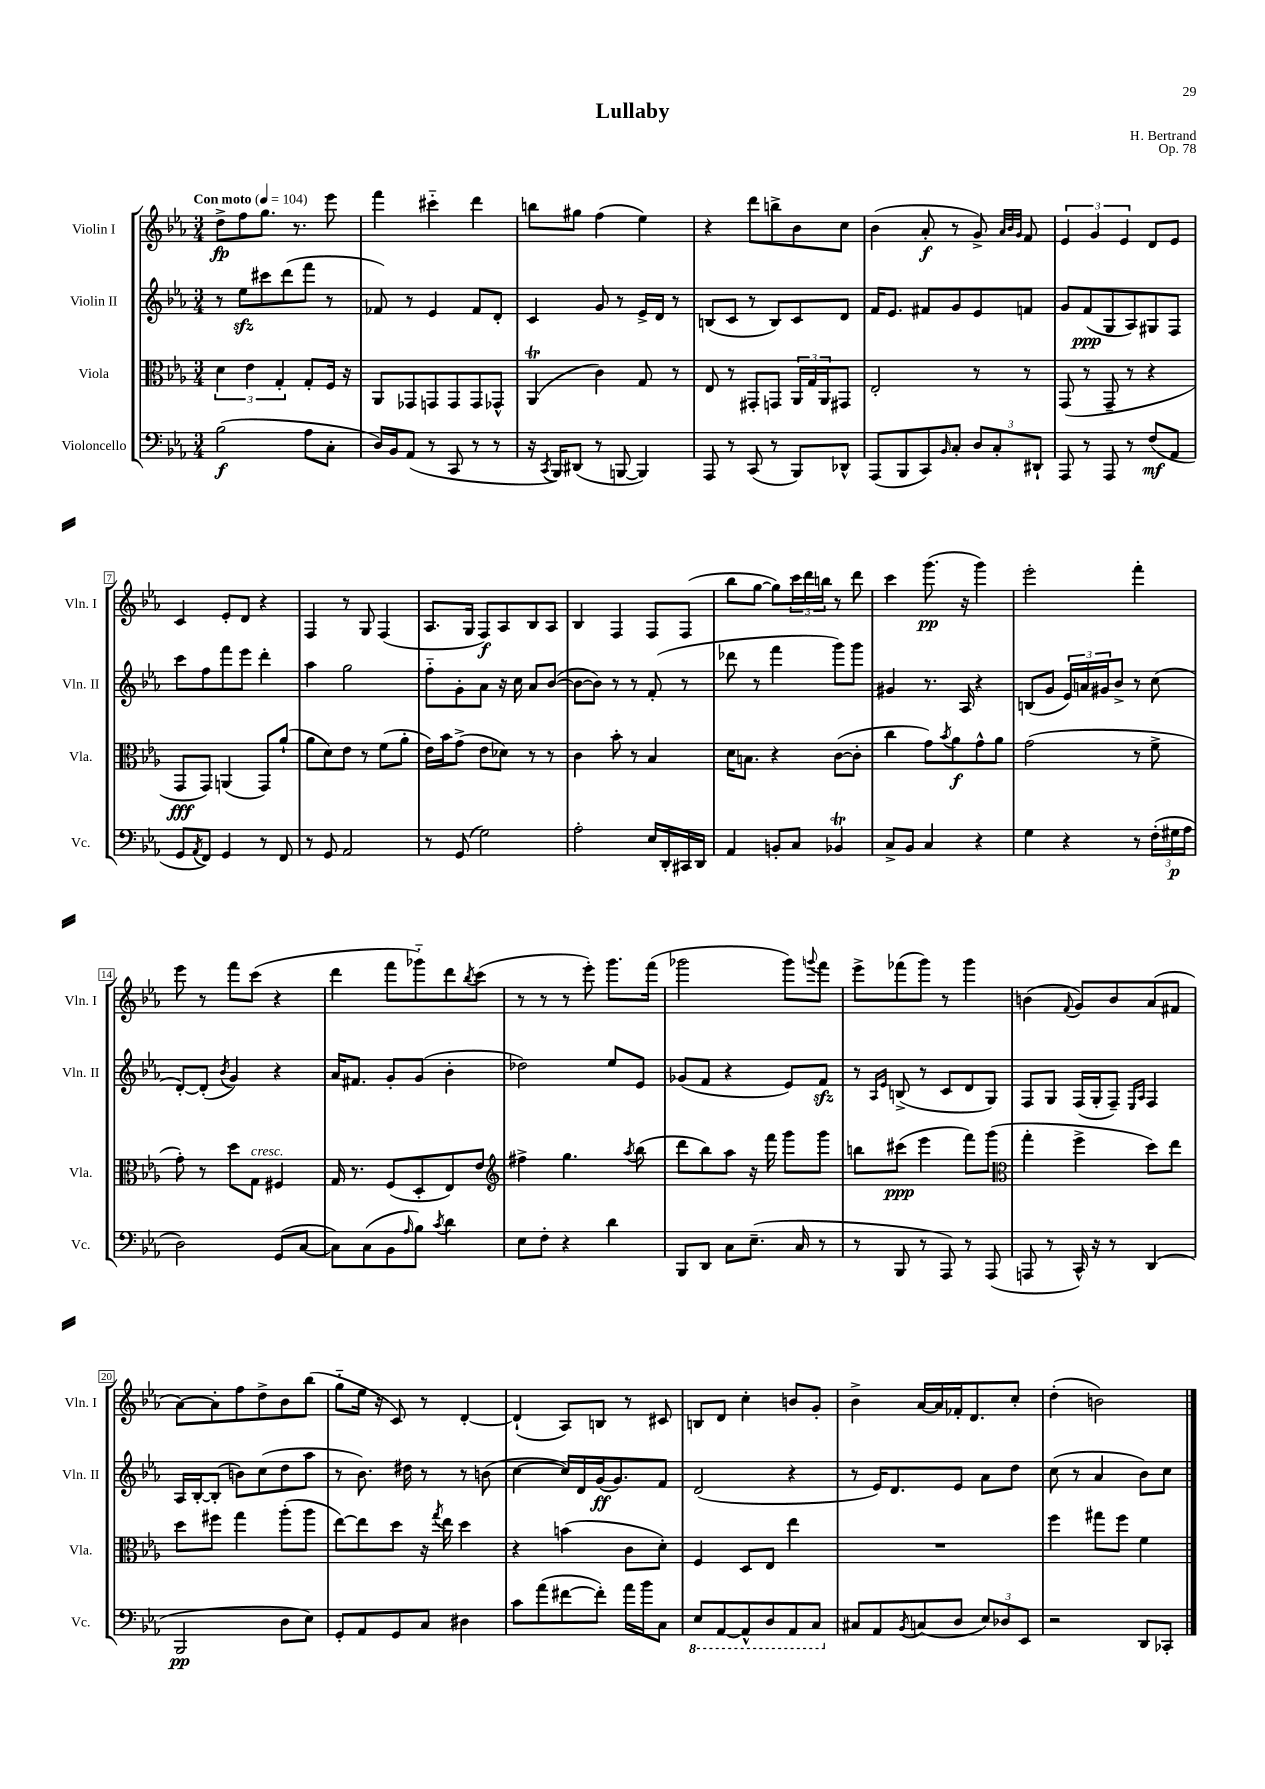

**kern	**dynam	**kern	**dynam	**kern	**dynam	**kern	**dynam
*part4	*part4	*part3	*part3	*part2	*part2	*part1	*part1
*staff4	*staff4	*staff3	*staff3	*staff2	*staff2	*staff1	*staff1
*I"Violoncello	*	*I"Viola	*	*I"Violin II	*	*I"Violin I	*
*I'Vc.	*	*I'Vla.	*	*I'Vln. II	*	*I'Vln. I	*
*clefF4	*	*clefC3	*	*clefG2	*	*clefG2	*
*k[b-e-a-]	*	*k[b-e-a-]	*	*k[b-e-a-]	*	*k[b-e-a-]	*
*M3/4	*	*M3/4	*	*M3/4	*	*M3/4	*
*MM104	*	*MM104	*	*MM104	*	*MM104	*
=1	=1	=1	=1	=1	=1	=1	=1
!	!	!	!	!	!	!LO:TX:a:B:t=Con moto	!
(2B-\	f	6d\	.	8r	.	8dd^\L	fp
.	.	.	.	8ee-zz\L	.	8ff\	.
.	.	6e-\	.	.	.	.	.
.	.	.	.	8ccc#X\	.	8.gg\J	.
.	.	6G'/	.	.	.	.	.
.	.	.	.	(8ddd\	.	.	.
.	.	.	.	.	.	8.r	.
8A-\L	.	8G'/L	.	8fff\J	.	.	.
8C'\J	.	16F/Jk	.	8r	.	8eee-\	.
.	.	16r	.	.	.	.	.
=2	=2	=2	=2	=2	=2	=2	=2
16D/LL)	.	8AA-/L	.	8f-X/)	.	4fff\	.
16BB-/J	.	.	.	.	.	.	.
(8AA-/J	.	8GG-X/	.	8r	.	.	.
8r	.	8GGn/	.	4e-/	.	4ccc#X\	.
8CC/	.	8GG/	.	.	.	.	.
8r	.	8GG/	.	8f-/L	.	4ddd\	.
8r	.	8GG-X^^/J	.	8d'/J	.	.	.
=3	=3	=3	=3	=3	=3	=3	=3
16r	.	(4AA-T/	.	4c/	.	8bbn\L	.
8qCC/	.	.	.	.	.	.	.
16BBB-/KL)	.	.	.	.	.	.	.
(8DD#X/J	.	.	.	.	.	8gg#X\J	.
8r	.	4c\)	.	8g/	.	(4ff\	.
[8BBBn/	.	.	.	8r	.	.	.
4BBB/])	.	8G/	.	16e-^/LL	.	4ee-\)	.
.	.	.	.	16d/JJ	.	.	.
.	.	8r	.	8r	.	.	.
=4	=4	=4	=4	=4	=4	=4	=4
8AAA-/	.	8E-/	.	(8Bn/L	.	4r	.
8r	.	8r	.	8c/J	.	.	.
(8CC/	.	8GG#X'/L	.	8r	.	8ddd\L	.
8r	.	8GGn/J	.	8B/L)	.	8bbn^\	.
8BBB-/L)	.	24AA-/LL	.	8c/	.	8b-\	.
.	.	24G/	.	.	.	.	.
.	.	24AA-/J	.	.	.	.	.
8DD-X^^/J	.	8GG#X/J	.	8d/J	.	8cc\J	.
=5	=5	=5	=5	=5	=5	=5	=5
(8AAA-/L	.	2E-'/	.	16f/KL	.	(4b-\	.
.	.	.	.	8.e-/J	.	.	.
8BBB-/	.	.	.	.	.	.	.
8CC/)	.	.	.	8f#X/L	.	8a-'/	f
16qqBB-/	.	.	.	.	.	.	.
8C'/J	.	.	.	8g/	.	8r	.
12D/L	.	8r	.	8e-/	.	8g^/)	.
12C'/	.	.	.	.	.	.	.
.	.	.	.	.	.	32qqa-/LLL	.
.	.	.	.	.	.	32qqb-/	.
.	.	.	.	.	.	32qqg/JJJ	.
.	.	8r	.	8fn/J	.	8f/	.
12DD#X`/J	.	.	.	.	.	.	.
=6	=6	=6	=6	=6	=6	=6	=6
8AAA-/	.	(8GG/	.	8g/L	.	6e-/	.
8r	.	8r	.	(8f/	ppp	.	.
.	.	.	.	.	.	6g/	.
8AAA-/	.	8GG~/	.	8G/	.	.	.
.	.	.	.	.	.	6e-/	.
8r	.	8r	.	8A-/)	.	.	.
(8F/L	mf	4r	.	8G#X/	.	8d/L	.
8AA-/J	.	.	.	8F/J	.	8e-/J	.
!!LO:LB:g=z
=7	=7	=7	=7	=7	=7	=7	=7
8GG/L	.	8GG/L	fff	8ccc\L	.	4c/	.
8qAA-/	.	.	.	.	.	.	.
8FF/J)	.	8GG/J)	.	8ff\	.	.	.
4GG/	.	(4AAn/	.	8fff\	.	8e-'/L	.
.	.	.	.	8eee-\J	.	8d/J	.
8r	.	8GG/L)	.	4ddd'\	.	4r	.
8FF/	.	(8a-`/J	.	.	.	.	.
=8	=8	=8	=8	=8	=8	=8	=8
8r	.	8a-\L	.	4aa-\	.	4F/	.
8GG/	.	8d\)	.	.	.	.	.
2AA-/	.	8e-\J	.	2gg\	.	8r	.
.	.	8r	.	.	.	8G/	.
.	.	(8f\L	.	.	.	(4F/	.
.	.	8a-'\J	.	.	.	.	.
=9	=9	=9	=9	=9	=9	=9	=9
8r	.	16e-\LL)	.	8ff\L	.	8.A-/L	.
.	.	16b-\J	.	.	.	.	.
(8GG/	.	(8g^\J	.	8g'\	.	.	.
.	.	.	.	.	.	16G/Jk	.
2G\)	.	8e-\L	.	8a-\J	.	8F/L)	f
.	.	8d-X\J)	.	16r	.	8A-/	.
.	.	.	.	16cc\	.	.	.
.	.	8r	.	8a-/L	.	8B-/	.
.	.	8r	.	([8b-/J	.	8A-/J	.
=10	=10	=10	=10	=10	=10	=10	=10
2A-'\	.	4c\	.	8b-\L_	.	4B-/	.
.	.	.	.	8b-\J])	.	.	.
.	.	8b-'\	.	8r	.	4F/	.
.	.	8r	.	8r	.	.	.
16E-/LL	.	4B-/	.	(8f'/	.	8F/L	.
16DD'/	.	.	.	.	.	.	.
16CC#X/	.	.	.	8r	.	(8F/J	.
16DD/JJ	.	.	.	.	.	.	.
=11	=11	=11	=11	=11	=11	=11	=11
4AA-/	.	16d\KL	.	8ddd-X\	.	8bb-\L	.
.	.	8.Bn\J	.	.	.	.	.
.	.	.	.	8r	.	[8gg\J	.
8BBn'/L	.	4r	.	4fff\	.	8gg\L])	.
8C/J	.	.	.	.	.	24ccc\L	.
.	.	.	.	.	.	24ddd\	.
.	.	.	.	.	.	24bbn\JJ	.
4BB-XT/	.	([8c\L	.	8ggg\L)	.	8r	.
.	.	8c'\J]	.	8ggg\J	.	8ddd\	.
=12	=12	=12	=12	=12	=12	=12	=12
8C^/L	.	4cc\	.	4g#X/	.	4ccc\	.
8BB-/J	.	.	.	.	.	.	.
4C/	.	8g\L)	.	8.r	.	(8.ggg\	pp
.	.	8qb-/	.	.	.	.	.
.	.	8a-\	f	.	.	.	.
.	.	.	.	16A-/	.	16r	.
4r	.	8g^^\	.	4r	.	4ggg\)	.
.	.	8a-\J	.	.	.	.	.
=13	=13	=13	=13	=13	=13	=13	=13
4G\	.	(2g\	.	(8Bn/L	.	2eee-'\	.
.	.	.	.	8g/J	.	.	.
4r	.	.	.	24e-/LL)	.	.	.
.	.	.	.	24an/	.	.	.
.	.	.	.	24g#X/J	.	.	.
.	.	.	.	8b-^/J	.	.	.
8r	.	8r	.	8r	.	4fff'\	.
(24F'\LL	.	8f^\	.	(8cc\	.	.	.
24G#X\	p	.	.	.	.	.	.
24A-\JJ	.	.	.	.	.	.	.
!!LO:LB:g=z
=14	=14	=14	=14	=14	=14	=14	=14
2D\)	.	8g'\)	.	[8d'/L)	.	8eee-\	.
.	.	8r	.	(8d'/J]	.	8r	.
.	.	.	.	8qb-/	.	.	.
.	.	8dd\L	.	4g/)	.	8fff\L	.
!	!	!LO:TX:a:i:t=cresc.	!	!	!	!	!
.	.	8G\J	.	.	.	(8ccc\J	.
(8GG/L	.	4F#X/	.	4r	.	4r	.
[8C/J	.	.	.	.	.	.	.
=15	=15	=15	=15	=15	=15	=15	=15
8C\L])	.	16G/	.	16a-/KL	.	4ddd\	.
.	.	8.r	.	8.f#X/J	.	.	.
(8C\	.	.	.	.	.	.	.
8BB-\	.	(8F/L	.	8g'/L	.	8fff\L	.
16qqA-/	.	.	.	.	.	.	.
8B-\J)	.	8D'/	.	(8g/J	.	8ggg-X\)	.
8qc/	.	.	.	.	.	.	.
4d\	.	8E-/)	.	4b-'\	.	8ddd\	.
.	.	.	.	.	.	8qbb-/	.
.	.	8e-/J	.	.	.	(8ccc\J	.
=16	=16	=16	=16	=16	=16	=16	=16
*	*	*clefG2	*	*	*	*	*
8E-\L	.	4ff#X^\	.	2dd-X\)	.	8r	.
8F'\J	.	.	.	.	.	8r	.
4r	.	4.gg\	.	.	.	8r	.
.	.	.	.	.	.	8eee-'\)	.
4d\	.	.	.	8ee-/L	.	8.ggg\L	.
.	.	8qaa-/	.	.	.	.	.
.	.	(8bb-\	.	8e-/J	.	.	.
.	.	.	.	.	.	(16fff\Jk	.
=17	=17	=17	=17	=17	=17	=17	=17
8BBB-/L	.	8ddd\L	.	(8g-X/L	.	2ggg-X\	.
8DD/J	.	8bb-\)	.	8f/J	.	.	.
8C\L	.	8aa-\J	.	4r	.	.	.
(8.E-~\J	.	16r	.	.	.	.	.
.	.	16fff\	.	.	.	.	.
.	.	8ggg\L	.	8e-/L)	.	8ggg-\L)	.
16C/	.	.	.	.	.	.	.
.	.	.	.	.	.	8qqgggn/	.
8r	.	8ggg\J	.	8fzz/J	.	8fff\J	.
=18	=18	=18	=18	=18	=18	=18	=18
8r	.	8bbn\L	.	8r	.	8eee-^\L	.
.	.	.	.	16qqA-/LL	.	.	.
.	.	.	.	16qqe-/JJ	.	.	.
8BBB-/	.	(8ccc#X\J	ppp	(8Bn^/	.	(8fff-X\	.
8r	.	4eee-\	.	8r	.	8ggg\J)	.
8AAA-/)	.	.	.	8c/L	.	8r	.
8r	.	8fff\L)	.	8d/	.	4ggg\	.
(8AAA-/	.	(8ggg\J	.	8G/J)	.	.	.
=19	=19	=19	=19	=19	=19	=19	=19
*	*	*clefC3	*	*	*	*	*
8AAAn/	.	4gg'\	.	8F/L	.	(4bn\	.
8r	.	.	.	8G/J	.	.	.
.	.	.	.	.	.	8qqf/	.
16CC^^/)	.	4ff^\	.	(16F/LL	.	8g/L)	.
16r	.	.	.	16G'/J	.	.	.
8r	.	.	.	8F~/J)	.	8b/	.
.	.	.	.	16qqE-/LL	.	.	.
.	.	.	.	16qqA-/JJ	.	.	.
(4DD/	.	8dd\L)	.	4F/	.	(8a-/	.
.	.	8ee-\J	.	.	.	8f#X/J	.
!!LO:LB:g=z
=20	=20	=20	=20	=20	=20	=20	=20
2BBB-/	pp	8dd\L	.	16A-/LL	.	[8a-\L)	.
.	.	.	.	[16B-'/J	.	.	.
.	.	8ff#X\J	.	(8B-'/J]	.	8a-'\]	.
.	.	4gg\	.	8bn\L)	.	8ff\	.
.	.	.	.	(8cc\	.	8dd^\	.
8D\L	.	(8aa-'\L	.	8dd\	.	8b-\	.
8E-\J)	.	8aa-\J	.	8aa-\J	.	(8bb-\J	.
=21	=21	=21	=21	=21	=21	=21	=21
8GG'/L	.	[8ee-\L)	.	8r	.	8gg\L	.
8AA-/	.	8ee-\]	.	8.b-\)	.	16ee-\Jk	.
.	.	.	.	.	.	16r	.
8GG/	.	8dd\J	.	.	.	8c/)	.
.	.	.	.	16dd#X\	.	.	.
8C/J	.	16r	.	8r	.	8r	.
.	.	8qgg/	.	.	.	.	.
.	.	16ee-\	.	.	.	.	.
4D#X\	.	4dd\	.	8r	.	[4d'/	.
.	.	.	.	(8bn\	.	.	.
=22	=22	=22	=22	=22	=22	=22	=22
8c\L	.	4r	.	[4cc\	.	(4d`/]	.
(8a-\	.	.	.	.	.	.	.
[8f#X\	.	(4bn\	.	16cc/LL])	.	8A-/L)	.
.	.	.	.	16d/	.	.	.
8f#'\J])	.	.	.	(16g/J	ff	8Bn/J	.
.	.	.	.	8.g/)	.	.	.
16a-\LL	.	8c\L	.	.	.	8r	.
16b-\J	.	.	.	.	.	.	.
8C\J	.	8d'\J)	.	8f/J	.	8c#X/	.
=23	=23	=23	=23	=23	=23	=23	=23
*8ba	*	*	*	*	*	*	*
8EE-/L	.	4F/	.	(2d/	.	8Bn/L	.
[8AAA-/	.	.	.	.	.	8d/J	.
8AAA-^^/]	.	8D/L	.	.	.	4cc'\	.
8DD/	.	8E-/J	.	.	.	.	.
8AAA-/	.	4ee-\	.	4r	.	8bn/L	.
8CC/J	.	.	.	.	.	8g'/J	.
=24	=24	=24	=24	=24	=24	=24	=24
*X8ba	*	*	*	*	*	*	*
8C#X/L	.	2.r	.	8r	.	4b-^\	.
8AA-/	.	.	.	16e-/KL)	.	.	.
.	.	.	.	8.d/	.	.	.
8qBB-/	.	.	.	.	.	.	.
(8Cn/	.	.	.	.	.	[16a-/LL	.
.	.	.	.	.	.	16a-/]	.
8D/J	.	.	.	8e-/J	.	16f-X'/J	.
.	.	.	.	.	.	8.d/	.
12E-/L)	.	.	.	8a-\L	.	.	.
12D-X/	.	.	.	.	.	.	.
.	.	.	.	8dd\J	.	8cc'/J	.
12EE-/J	.	.	.	.	.	.	.
=25	=25	=25	=25	=25	=25	=25	=25
2r	.	4ff\	.	(8cc\	.	(4dd'\	.
.	.	.	.	8r	.	.	.
.	.	8gg#X\L	.	4a-/	.	2bn\)	.
.	.	8ff\J	.	.	.	.	.
8DD/L	.	4f\	.	8b-\L)	.	.	.
8CC-X'/J	.	.	.	8cc\J	.	.	.
==	==	==	==	==	==	==	==
*-	*-	*-	*-	*-	*-	*-	*-
